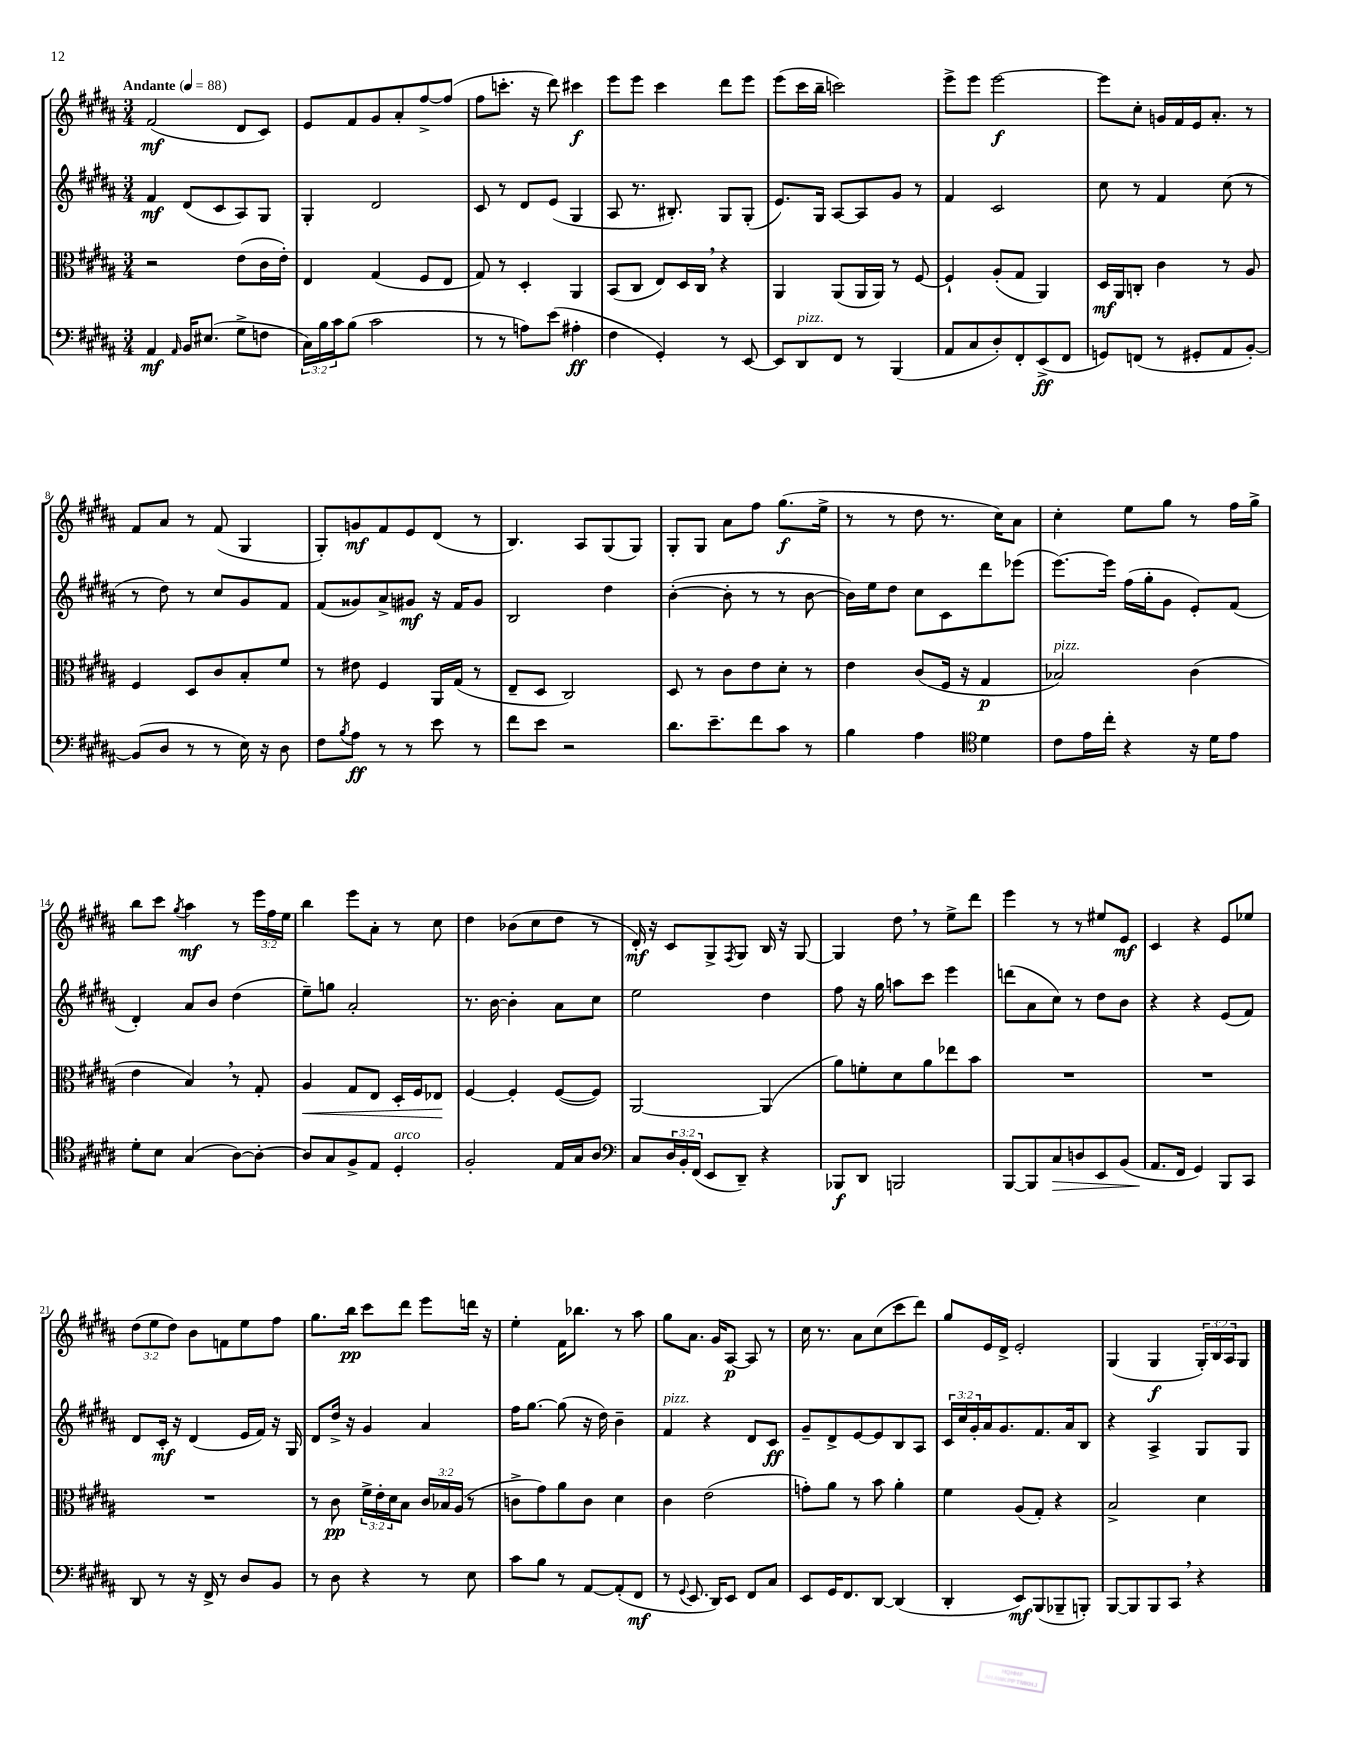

**kern	**dynam	**kern	**dynam	**kern	**dynam	**kern	**dynam
*part4	*part4	*part3	*part3	*part2	*part2	*part1	*part1
*staff4	*staff4	*staff3	*staff3	*staff2	*staff2	*staff1	*staff1
*clefF4	*	*clefC3	*	*clefG2	*	*clefG2	*
*k[f#c#g#d#a#]	*	*k[f#c#g#d#a#]	*	*k[f#c#g#d#a#]	*	*k[f#c#g#d#a#]	*
*M3/4	*	*M3/4	*	*M3/4	*	*M3/4	*
*MM88	*	*MM88	*	*MM88	*	*MM88	*
=1	=1	=1	=1	=1	=1	=1	=1
!	!	!	!	!	!	!LO:TX:a:B:t=Andante	!
4AA#/	mf	2r	.	4f#/	mf	(2f#/	mf
16qqAA#/	.	.	.	.	.	.	.
16BB/KL	.	.	.	(8d#/L	.	.	.
(8.E#X/J	.	.	.	.	.	.	.
.	.	.	.	8c#/	.	.	.
8G#^\L	.	(8e\L	.	8A#/)	.	8d#/L	.
8Fn\J	.	16c#\L	.	8G#/J	.	8c#/J)	.
.	.	16e'\JJ)	.	.	.	.	.
=2	=2	=2	=2	=2	=2	=2	=2
24C#\LL)	.	4E/	.	4G#'/	.	8e/L	.
24B\	.	.	.	.	.	.	.
24c#\J	.	.	.	.	.	.	.
(8B\J	.	.	.	.	.	8f#/	.
2c#\	.	(4G#/	.	2d#/	.	8g#/	.
.	.	.	.	.	.	8a#'/	.
.	.	8F#/L	.	.	.	[8ff#^/	.
.	.	8E/J	.	.	.	(8ff#/J]	.
=3	=3	=3	=3	=3	=3	=3	=3
8r	.	8G#/)	.	8c#/	.	8ff#\L	.
8r	.	8r	.	8r	.	8.cccn'\J	.
8An\L)	.	4D#'/	.	8d#/L	.	.	.
.	.	.	.	.	.	16r	.
(8e\J	.	.	.	(8e/J	.	8ddd#\)	.
4A#X'\	ff	4AA#/	.	4G#/	.	4ccc#X\	f
=4	=4	=4	=4	=4	=4	=4	=4
4F#\	.	(8BB/L	.	8A#/	.	8eee\L	.
.	.	8C#/J	.	8.r	.	8eee\J	.
4GG#'/)	.	8E/L)	.	.	.	4ccc#\	.
.	.	.	.	8.B#X'/)	.	.	.
.	.	16D#/L	.	.	.	.	.
.	.	16C#,/JJ	.	.	.	.	.
8r	.	4r	.	8G#/L	.	8ddd#\L	.
[8EE/	.	.	.	(8G#'/J	.	8eee\J	.
=5	=5	=5	=5	=5	=5	=5	=5
8EE/L]	.	4AA#/	.	8.e/L)	.	(8eee\L	.
!LO:TX:a:i:t=pizz.	!	!	!	!	!	!	!
8DD#/	.	.	.	.	.	16ccc#\L	.
.	.	.	.	16G#/Jk	.	16bb~\JJ	.
8FF#/J	.	(8AA#/L	.	[8A#/L	.	2cccn\)	.
8r	.	16AA#/L	.	8A#/]	.	.	.
.	.	16AA#/JJ)	.	.	.	.	.
(4BBB/	.	8r	.	8g#/J	.	.	.
.	.	[8F#/	.	8r	.	.	.
=6	=6	=6	=6	=6	=6	=6	=6
8AA#/L	.	4F#`/]	.	4f#/	.	8eee^\L	.
8C#/	.	.	.	.	.	8eee\J	.
8D#'/)	.	(8A#'/L	.	2c#/	.	[2eee\	f
8FF#'/	.	8G#/J	.	.	.	.	.
(8EE^/	ff	4AA#/)	.	.	.	.	.
8FF#/J	.	.	.	.	.	.	.
=7	=7	=7	=7	=7	=7	=7	=7
8GGn/L)	.	16D#/LL	mf	8cc#\	.	8eee\L]	.
.	.	16AA#/J	.	.	.	.	.
(8FFn/J	.	8Cn'/J	.	8r	.	8cc#'\J	.
8r	.	4c#\	.	4f#/	.	16gn/LL	.
.	.	.	.	.	.	16f#/	.
8GG#X'/L	.	.	.	.	.	16e/J	.
.	.	.	.	.	.	8.a#'/J	.
8AA#/	.	8r	.	(8cc#\	.	.	.
[8BB'/J)	.	8A#/	.	8r	.	8r	.
!!LO:LB:g=z
=8	=8	=8	=8	=8	=8	=8	=8
(8BB/L]	.	4F#/	.	8r	.	8f#/L	.
8D#/J	.	.	.	8dd#\)	.	8a#/J	.
8r	.	8D#/L	.	8r	.	8r	.
8r	.	8c#/	.	8cc#/L	.	(8f#/	.
16E\)	.	8B'/	.	8g#/	.	4G#/	.
16r	.	.	.	.	.	.	.
8D#\	.	8f#/J	.	8f#/J	.	.	.
=9	=9	=9	=9	=9	=9	=9	=9
8F#\L	.	8r	.	(8f#/L	.	8G#'/L)	.
8qB/	.	.	.	.	.	.	.
8A#\J	ff	8e#X\	.	8g##X/)	.	8gn/	mf
8r	.	4F#/	.	8a#^/	.	8f#/	.
8r	.	.	.	8g#X/J	mf	8e/	.
8e\	.	16AA#/LL	.	16r	.	(8d#/J	.
.	.	(16G#/JJ	.	16f#/KL	.	.	.
8r	.	8r	.	8g#/J	.	8r	.
=10	=10	=10	=10	=10	=10	=10	=10
8f#\L	.	8E~/L	.	2B/	.	4.B/)	.
8e\J	.	8D#/J	.	.	.	.	.
2r	.	2C#/)	.	.	.	.	.
.	.	.	.	.	.	8A#/L	.
.	.	.	.	4dd#\	.	(8G#/	.
.	.	.	.	.	.	8G#/J)	.
=11	=11	=11	=11	=11	=11	=11	=11
8.d#\L	.	8D#/	.	([4b'\	.	8G#'/L	.
.	.	8r	.	.	.	8G#/J	.
8.e~\	.	.	.	.	.	.	.
.	.	8c#\L	.	8b'\]	.	8a#\L	.
8f#\	.	8e\	.	8r	.	8ff#\J	.
8c#\J	.	8d#'\J	.	8r	.	(8.gg#\L	f
8r	.	8r	.	[8b\	.	.	.
.	.	.	.	.	.	16ee^\Jk	.
=12	=12	=12	=12	=12	=12	=12	=12
4B\	.	4e\	.	16b\LL])	.	8r	.
.	.	.	.	16ee\J	.	.	.
.	.	.	.	8dd#\J	.	8r	.
4A#\	.	(8c#/L	.	8cc#\L	.	8dd#\	.
.	.	16F#/Jk	.	8c#\	.	8.r	.
.	.	16r	.	.	.	.	.
*clefC4	*	*	*	*	*	*	*
4d#\	.	4G#/	p	8ddd#\	.	.	.
.	.	.	.	.	.	16cc#\KL)	.
.	.	.	.	(8eee-X\J	.	8a#\J	.
=13	=13	=13	=13	=13	=13	=13	=13
!	!	!LO:TX:a:i:t=pizz.	!	!	!	!	!
8c#\L	.	2B-X/)	.	[8.eee\L)	.	4cc#'\	.
16e\L	.	.	.	.	.	.	.
16cc#'\JJ	.	.	.	16eee\Jk]	.	.	.
4r	.	.	.	(16ff#\LL	.	8ee\L	.
.	.	.	.	16gg#'\J	.	.	.
.	.	.	.	8g#\J	.	8gg#\J	.
16r	.	(4c#\	.	8e'/L)	.	8r	.
16d#\KL	.	.	.	.	.	.	.
8e\J	.	.	.	(8f#/J	.	16ff#\LL	.
.	.	.	.	.	.	16gg#^\JJ	.
!!LO:LB:g=z
=14	=14	=14	=14	=14	=14	=14	=14
8d#'\L	.	4e\	.	4d#'/)	.	8bb\L	.
8B\J	.	.	.	.	.	8ccc#\J	.
.	.	.	.	.	.	8qgg#/	.
(4G#/	.	4B,/)	.	8a#/L	.	4aa#\	mf
.	.	.	.	8b/J	.	.	.
[8A#\L)	.	8r	.	(4dd#\	.	8r	.
8A#'\J_	.	8G#'/	.	.	.	24eee\LL	.
.	.	.	.	.	.	24ff#\	.
.	.	.	.	.	.	24ee\JJ	.
=15	=15	=15	=15	=15	=15	=15	=15
!	!	!	!LO:HP:b	!	!	!	!
8A#/L]	.	4A#/	<	8ee~\L)	.	4bb\	.
8G#/	.	.	.	8ggn\J	.	.	.
8F#^/	.	8G#/L	.	2a#'/	.	8eee\L	.
8E/J	.	8E/J	.	.	.	8a#'\J	.
!LO:TX:a:i:t=arco	!	!	!	!	!	!	!
4D#'/	.	16D#'/LL	.	.	.	8r	.
.	.	16F#/J	.	.	.	.	.
.	.	8E-X/J	.	.	.	8cc#\	.
.	.	.	[	.	.	.	.
=16	=16	=16	=16	=16	=16	=16	=16
2F#'/	.	[4F#/	.	8.r	.	4dd#\	.
.	.	.	.	[16b\	.	.	.
.	.	4F#'/]	.	4b'\]	.	(8b-X\L	.
.	.	.	.	.	.	8cc#\	.
16E/LL	.	([8F#/L	.	8a#\L	.	8dd#\J	.
16G#/J	.	.	.	.	.	.	.
8A#/J	.	8F#/J])	.	8cc#\J	.	8r	.
=17	=17	=17	=17	=17	=17	=17	=17
*clefF4	*	*	*	*	*	*	*
8C#/L	.	[2AA#/	.	2ee\	.	16d#'/)	mf
.	.	.	.	.	.	16r	.
24D#/L	.	.	.	.	.	8c#/L	.
24BB'/	.	.	.	.	.	.	.
(24FF#/JJ	.	.	.	.	.	.	.
8EE/L	.	.	.	.	.	8G#^/	.
.	.	.	.	.	.	8qF#/	.
8DD#~/J)	.	.	.	.	.	8G#/J	.
4r	.	(4AA#/]	.	4dd#\	.	16B/	.
.	.	.	.	.	.	16r	.
.	.	.	.	.	.	[8G#/	.
=18	=18	=18	=18	=18	=18	=18	=18
8BBB-X/L	f	8a#\L)	.	8ff#\	.	4G#/]	.
8DD#/J	.	8fn'\	.	16r	.	.	.
.	.	.	.	16gg#\	.	.	.
2BBBn/	.	8d#\	.	8aan\L	.	8dd#,\	.
.	.	8a#\	.	8ccc#\J	.	8r	.
.	.	8ee-X\	.	4eee\	.	8ee^\L	.
.	.	8b\J	.	.	.	8ddd#\J	.
=19	=19	=19	=19	=19	=19	=19	=19
[8BBB/L	.	2.r	.	(8dddn\L	.	4eee\	.
8BBB/]	.	.	.	8a#\	.	.	.
!	!LO:HP:b	!	!	!	!	!	!
8C#/	>	.	.	8cc#\J)	.	8r	.
8Dn/	.	.	.	8r	.	8r	.
8EE/	.	.	.	8dd#\L	.	8ee#X/L	.
(8BB/J	.	.	.	8b\J	.	8e/J	mf
=20	=20	=20	=20	=20	=20	=20	=20
8.AA#/L	.	2.r	.	4r	.	4c#/	.
16FF#/Jk	]	.	.	.	.	.	.
4GG#/)	.	.	.	4r	.	4r	.
8BBB/L	.	.	.	(8e/L	.	8e/L	.
8CC#/J	.	.	.	8f#/J)	.	8ee-X/J	.
!!LO:LB:g=z
=21	=21	=21	=21	=21	=21	=21	=21
8DD#/	.	2.r	.	8d#/L	.	(12dd#\L	.
.	.	.	.	.	.	12ee\	.
8r	.	.	.	16c#'/Jk	mf	.	.
.	.	.	.	.	.	12dd#\J)	.
.	.	.	.	16r	.	.	.
16r	.	.	.	(4d#/	.	8b\L	.
16FF#^/	.	.	.	.	.	.	.
8r	.	.	.	.	.	8fn\	.
8D#/L	.	.	.	16e/LL	.	8ee\	.
.	.	.	.	16f#/JJ)	.	.	.
8BB/J	.	.	.	16r	.	8ff#\J	.
.	.	.	.	16G#/	.	.	.
=22	=22	=22	=22	=22	=22	=22	=22
8r	.	8r	.	8d#/L	.	8.gg#\L	.
8D#\	.	8c#\	pp	16dd#^/Jk	.	.	.
.	.	.	.	16r	.	16bb\Jk	pp
4r	.	24f#^\LL	.	4g#/	.	8ccc#\L	.
.	.	24e'\	.	.	.	.	.
.	.	24d#\J	.	.	.	.	.
.	.	8B\J	.	.	.	8ddd#\J	.
8r	.	24c#/LL	.	4a#/	.	8eee\L	.
.	.	24B-X/	.	.	.	.	.
.	.	(24A#/JJ	.	.	.	.	.
8E\	.	8r	.	.	.	16dddn\Jk	.
.	.	.	.	.	.	16r	.
=23	=23	=23	=23	=23	=23	=23	=23
8c#\L	.	8cn^\L	.	16ff#\KL	.	4ee'\	.
.	.	.	.	[8.gg#\J	.	.	.
8B\J	.	8g#\)	.	.	.	.	.
8r	.	8a#\	.	(8gg#\]	.	16f#\KL	.
.	.	.	.	.	.	8.bb-X\J	.
[8AA#/L	.	8c\J	.	16r	.	.	.
.	.	.	.	16dd#\)	.	.	.
(8AA#'/]	.	4d#\	.	4b~\	.	8r	.
8FF#/J	mf	.	.	.	.	8aa#\	.
=24	=24	=24	=24	=24	=24	=24	=24
!	!	!	!	!LO:TX:a:i:t=pizz.	!	!	!
8r	.	4c#\	.	4f#/	.	8gg#\L	.
8qqGG#/	.	.	.	.	.	.	.
8.EE/	.	.	.	.	.	8.a#\J	.
.	.	(2e\	.	4r	.	.	.
16DD#/KL)	.	.	.	.	.	16g#/KL	.
8EE/J	.	.	.	.	.	[8A#/J	p
8FF#/L	.	.	.	8d#/L	.	8A#/]	.
8C#/J	.	.	.	8c#/J	ff	8r	.
=25	=25	=25	=25	=25	=25	=25	=25
8EE/L	.	8gn'\L)	.	8g#~/L	.	16cc#\	.
.	.	.	.	.	.	8.r	.
16GG#/K	.	8a#\J	.	8d#^/	.	.	.
8.FF#/	.	.	.	.	.	.	.
.	.	8r	.	[8e/	.	8a#\L	.
[8DD#/J	.	8b\	.	8e/]	.	(8cc#\	.
(4DD#/]	.	4a#'\	.	8B/	.	8ccc#\	.
.	.	.	.	8A#/J	.	8ddd#\J)	.
=26	=26	=26	=26	=26	=26	=26	=26
4DD#'/	.	4f#\	.	24c#/LL	.	8gg#/L	.
.	.	.	.	24cc#/	.	.	.
.	.	.	.	24g#'/	.	.	.
.	.	.	.	16a#/J	.	16e/L	.
.	.	.	.	8.g#/	.	16d#^/JJ	.
8EE/L)	mf	(8A#/L	.	.	.	2e'/	.
(8BBB/	.	8G#'/J)	.	8.f#/	.	.	.
8BBB-X~/	.	4r	.	.	.	.	.
.	.	.	.	16a#/k	.	.	.
8BBBn'/J)	.	.	.	8B/J	.	.	.
=27	=27	=27	=27	=27	=27	=27	=27
[8BBB/L	.	2B^/	.	4r	.	(4G#/	.
8BBB/]	.	.	.	.	.	.	.
8BBB/	.	.	.	4A#^/	.	4G#/	f
8CC#,/J	.	.	.	.	.	.	.
4r	.	4d#\	.	8G#/L	.	24G#'/LL)	.
.	.	.	.	.	.	24B/	.
.	.	.	.	.	.	24A#/J	.
.	.	.	.	8G#/J	.	8G#/J	.
==	==	==	==	==	==	==	==
*-	*-	*-	*-	*-	*-	*-	*-
